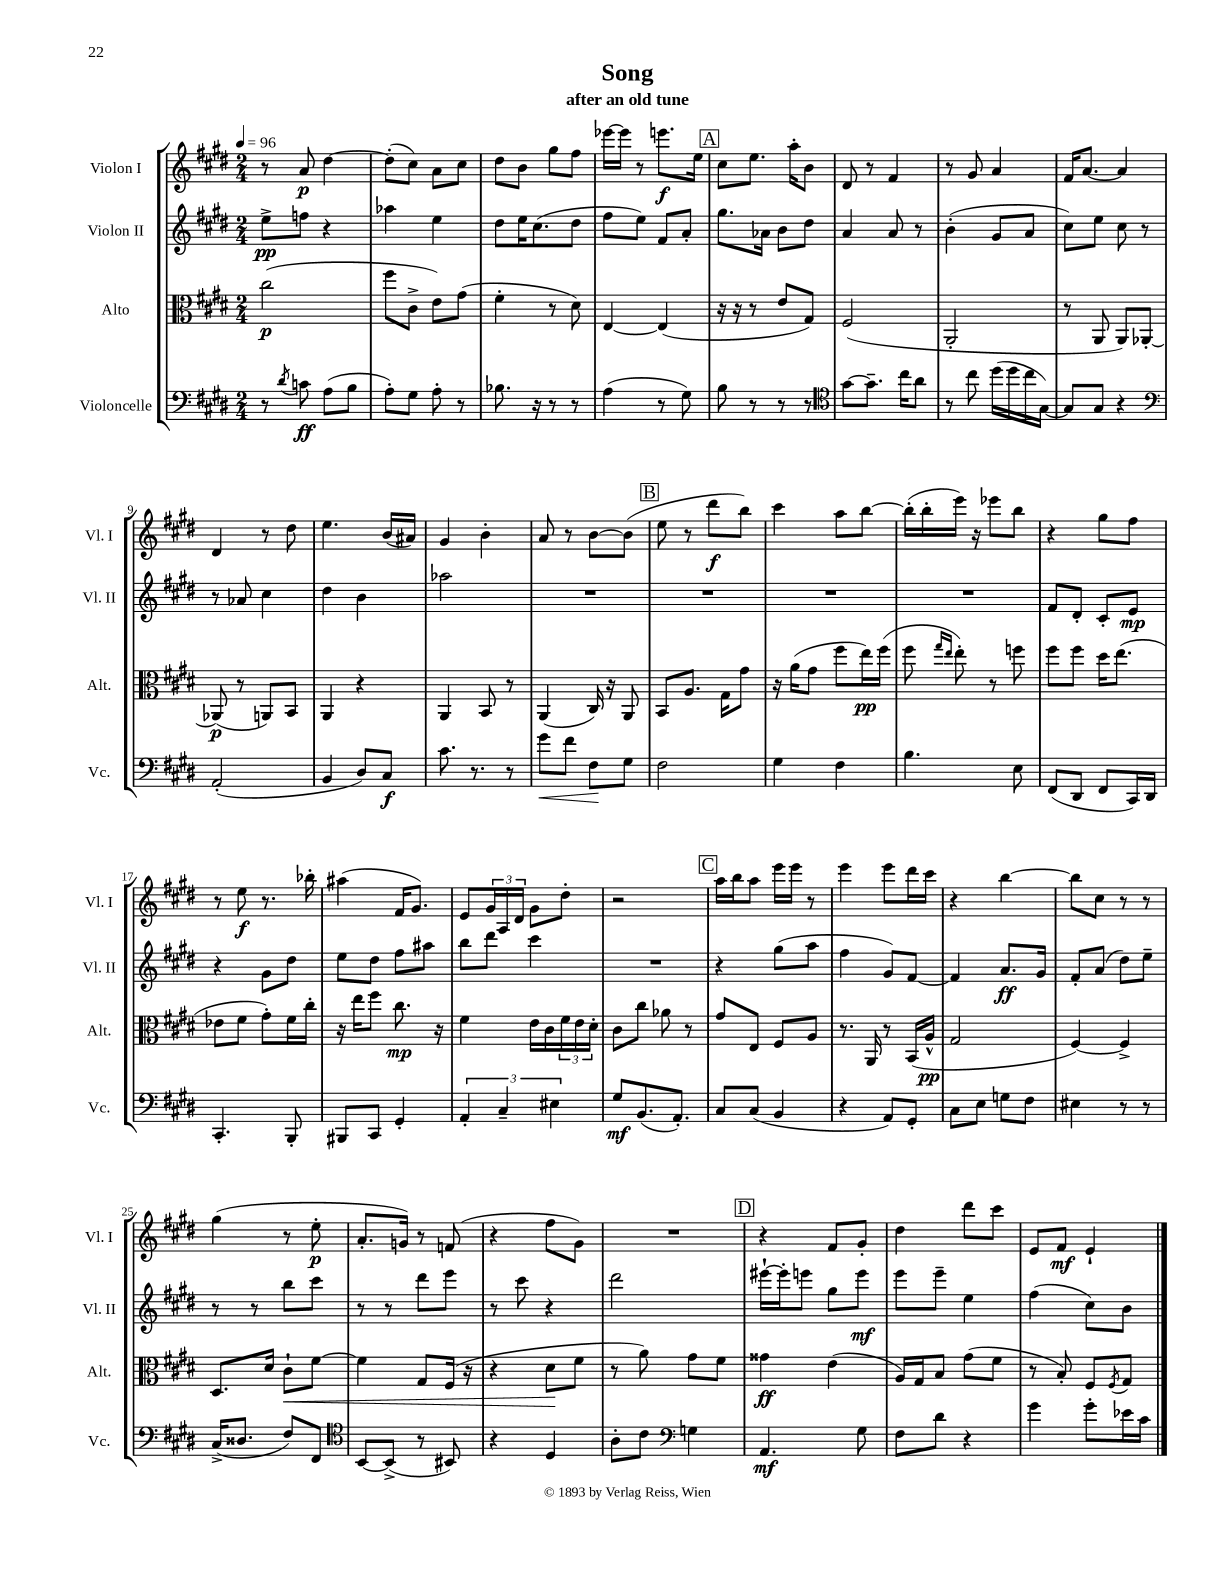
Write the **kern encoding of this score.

**kern	**dynam	**kern	**dynam	**kern	**dynam	**kern	**dynam
*part4	*part4	*part3	*part3	*part2	*part2	*part1	*part1
*staff4	*staff4	*staff3	*staff3	*staff2	*staff2	*staff1	*staff1
*I"Violoncelle	*	*I"Alto	*	*I"Violon II	*	*I"Violon I	*
*I'Vc.	*	*I'Alt.	*	*I'Vl. II	*	*I'Vl. I	*
*clefF4	*	*clefC3	*	*clefG2	*	*clefG2	*
*k[f#c#g#d#]	*	*k[f#c#g#d#]	*	*k[f#c#g#d#]	*	*k[f#c#g#d#]	*
*M2/4	*	*M2/4	*	*M2/4	*	*M2/4	*
*MM96	*	*MM96	*	*MM96	*	*MM96	*
=1	=1	=1	=1	=1	=1	=1	=1
8r	.	(2cc#\	p	8ee^\L	pp	8r	.
8qd#/	.	.	.	.	.	.	.
8cn\	ff	.	.	8ffn\J	.	8a/	p
(8A\L	.	.	.	4r	.	[4dd#\	.
8B\J	.	.	.	.	.	.	.
=2	=2	=2	=2	=2	=2	=2	=2
8A'\L)	.	8ff#\L	.	4aa-X\	.	(8dd#'\L]	.
8G#\J	.	8c#^\J	.	.	.	8cc#\J)	.
8A'\	.	8e\L)	.	4ee\	.	8a\L	.
8r	.	(8g#\J	.	.	.	8cc#\J	.
=3	=3	=3	=3	=3	=3	=3	=3
8.B-X\	.	4f#'\	.	8dd#\L	.	8dd#\L	.
.	.	.	.	16ee\K	.	8b\J	.
16r	.	.	.	(8.cc#\	.	.	.
8r	.	8r	.	.	.	8gg#\L	.
8r	.	8d#\)	.	8dd#\J	.	8ff#\J	.
=4	=4	=4	=4	=4	=4	=4	=4
(4A\	.	[4E/	.	8ff#\L	.	[16eee-X\LL	.
.	.	.	.	.	.	16eee-\JJ]	.
.	.	.	.	8ee\J)	.	8r	.
8r	.	(4E/]	.	8f#/L	.	8.eeen\L	f
8G#\)	.	.	.	8a'/J	.	.	.
.	.	.	.	.	.	16ee\Jk	.
!!LO:REH:place=s1:t=A
=5	=5	=5	=5	=5	=5	=5	=5
8B\	.	16r	.	8.gg#\L	.	8cc#\L	.
.	.	16r	.	.	.	.	.
8r	.	8r	.	.	.	8.ee\J	.
.	.	.	.	16a-X\Jk	.	.	.
8r	.	8e/L	.	8b\L	.	.	.
.	.	.	.	.	.	16aa'\KL	.
8r	.	8G#/J)	.	8dd#\J	.	8b\J	.
=6	=6	=6	=6	=6	=6	=6	=6
*clefC4	*	*	*	*	*	*	*
[8g#\L	.	(2F#/	.	4a/	.	8d#/	.
8.g#~\J]	.	.	.	.	.	8r	.
.	.	.	.	8a/	.	4f#/	.
16cc#\KL	.	.	.	.	.	.	.
8a\J	.	.	.	8r	.	.	.
=7	=7	=7	=7	=7	=7	=7	=7
8r	.	2AA'/	.	(4b'\	.	8r	.
8cc#\	.	.	.	.	.	8g#/	.
(16dd#\LL	.	.	.	8g#/L	.	4a/	.
16dd#\	.	.	.	.	.	.	.
16cc#\	.	.	.	8a/J	.	.	.
[16G#\JJ)	.	.	.	.	.	.	.
=8	=8	=8	=8	=8	=8	=8	=8
8G#/L]	.	8r	.	8cc#\L)	.	16f#/KL	.
.	.	.	.	.	.	[8.a/J	.
8G#/J	.	8AA/	.	8ee\J	.	.	.
4r	.	8AA/L)	.	8cc#\	.	4a/]	.
.	.	[8AA-X'/J	.	8r	.	.	.
!!LO:LB:g=z
=9	=9	=9	=9	=9	=9	=9	=9
*clefF4	*	*	*	*	*	*	*
(2AA'/	.	(8AA-X/]	p	8r	.	4d#/	.
.	.	8r	.	8a-X/	.	.	.
.	.	8AAn/L)	.	4cc#\	.	8r	.
.	.	8BB/J	.	.	.	8dd#\	.
=10	=10	=10	=10	=10	=10	=10	=10
4BB/	.	4AA/	.	4dd#\	.	4.ee\	.
8D#/L)	.	4r	.	4b\	.	.	.
8C#/J	f	.	.	.	.	(16b/LL	.
.	.	.	.	.	.	16a#X/JJ)	.
=11	=11	=11	=11	=11	=11	=11	=11
8.c#\	.	4AA/	.	2aa-X\	.	4g#/	.
8.r	.	.	.	.	.	.	.
.	.	8BB/	.	.	.	4b'\	.
8r	.	8r	.	.	.	.	.
=12	=12	=12	=12	=12	=12	=12	=12
!	!LO:HP:b	!	!	!	!	!	!
8g#\L	<	(4AA/	.	2r	.	8a/	.
8f#\J	.	.	.	.	.	8r	.
8F#\L	.	16C#/)	.	.	.	[8b\L	.
.	.	16r	.	.	.	.	.
8G#\J	[	8AA/	.	.	.	(8b\J]	.
!!LO:REH:place=s1:t=B
=13	=13	=13	=13	=13	=13	=13	=13
2F#\	.	8BB/L	.	2r	.	8ee\	.
.	.	8.A/J	.	.	.	8r	.
.	.	.	.	.	.	8ddd#\L	f
.	.	16G#\KL	.	.	.	.	.
.	.	8g#\J	.	.	.	8bb\J)	.
=14	=14	=14	=14	=14	=14	=14	=14
4G#\	.	16r	.	2r	.	4ccc#\	.
.	.	(16a\KL	.	.	.	.	.
.	.	8g#\J	.	.	.	.	.
4F#\	.	8ff#\L	.	.	.	8aa\L	.
.	.	16ee\L)	pp	.	.	[8bb\J	.
.	.	(16ff#\JJ	.	.	.	.	.
=15	=15	=15	=15	=15	=15	=15	=15
4.B\	.	8ff#\	.	2r	.	(16bb'\LL]	.
.	.	.	.	.	.	16bb'\	.
.	.	16qqgg#/LL	.	.	.	.	.
.	.	16qqee/JJ	.	.	.	.	.
.	.	8ee'\)	.	.	.	16eee\JJ)	.
.	.	.	.	.	.	16r	.
.	.	8r	.	.	.	8eee-X\L	.
8E\	.	8ffn\	.	.	.	8bb\J	.
=16	=16	=16	=16	=16	=16	=16	=16
(8FF#/L	.	8ff#\L	.	8f#/L	.	4r	.
8DD#/J	.	8ff#\J	.	8d#'/J	.	.	.
8FF#/L	.	16dd#\KL	.	8c#'/L	.	8gg#\L	.
.	.	(8.ee\J	.	.	.	.	.
16CC#/L)	.	.	.	8e/J	mp	8ff#\J	.
16DD#/JJ	.	.	.	.	.	.	.
!!LO:LB:g=z
=17	=17	=17	=17	=17	=17	=17	=17
4.CC#'/	.	8e-X\L	.	4r	.	8r	.
.	.	8f#\J	.	.	.	8ee\	f
.	.	8g#'\L)	.	8g#\L	.	8.r	.
8BBB'/	.	16f#\L	.	8dd#\J	.	.	.
.	.	16cc#'\JJ	.	.	.	16bb-X'\	.
=18	=18	=18	=18	=18	=18	=18	=18
8BBB#X/L	.	16r	.	8ee\L	.	(4aa#X\	.
.	.	16ee\KL	.	.	.	.	.
8CC#/J	.	8ff#\J	.	8dd#\J	.	.	.
4GG#'/	.	8.cc#\	mp	8ff#\L	.	16f#/KL	.
.	.	.	.	.	.	8.g#/J)	.
.	.	.	.	8aa#X\J	.	.	.
.	.	16r	.	.	.	.	.
=19	=19	=19	=19	=19	=19	=19	=19
6AA'/	.	4f#\	.	8bb\L	.	8e/L	.
.	.	.	.	8ddd#\J	.	24g#/L	.
6C#~/	.	.	.	.	.	24A/	.
.	.	.	.	.	.	24d#/JJ	.
.	.	16e\LL	.	4ccc#\	.	8g#\L	.
.	.	16c#\	.	.	.	.	.
6E#X\	.	.	.	.	.	.	.
.	.	24f#\	.	.	.	8dd#'\J	.
.	.	24e\	.	.	.	.	.
.	.	24d#'\JJ	.	.	.	.	.
=20	=20	=20	=20	=20	=20	=20	=20
8G#/L	mf	8c#\L	.	2r	.	2r	.
(8.BB/	.	8cc#\J	.	.	.	.	.
.	.	8a-X\	.	.	.	.	.
8.AA'/J)	.	.	.	.	.	.	.
.	.	8r	.	.	.	.	.
!!LO:REH:place=s1:t=C
=21	=21	=21	=21	=21	=21	=21	=21
8C#/L	.	8g#/L	.	4r	.	16aa\LL	.
.	.	.	.	.	.	16bb\J	.
(8C#/J	.	8E/J	.	.	.	8aa\J	.
4BB/	.	8F#/L	.	(8gg#\L	.	16eee\LL	.
.	.	.	.	.	.	16eee\JJ	.
.	.	8A/J	.	8aa\J	.	8r	.
=22	=22	=22	=22	=22	=22	=22	=22
4r	.	8.r	.	4ff#\	.	4eee\	.
.	.	16AA/	.	.	.	.	.
8AA/L)	.	8r	.	8g#/L)	.	8eee\L	.
8GG#'/J	.	(16BB/LL	.	[8f#/J	.	16ddd#\L	.
.	.	16A^^/JJ	pp	.	.	16ccc#\JJ	.
=23	=23	=23	=23	=23	=23	=23	=23
8C#\L	.	2G#/	.	4f#/]	.	4r	.
8E\J	.	.	.	.	.	.	.
8Gn\L	.	.	.	8.a/L	ff	[4bb\	.
8F#\J	.	.	.	.	.	.	.
.	.	.	.	16g#/Jk	.	.	.
=24	=24	=24	=24	=24	=24	=24	=24
4E#X\	.	[4F#/)	.	8f#'/L	.	8bb\L]	.
.	.	.	.	(8a/J	.	8cc#\J	.
8r	.	4F#^/]	.	8dd#\L)	.	8r	.
8r	.	.	.	8ee~\J	.	8r	.
!!LO:LB:g=z
=25	=25	=25	=25	=25	=25	=25	=25
(16C#^/KL	.	8.D#/L	.	8r	.	(4gg#\	.
8.D##X/J	.	.	.	.	.	.	.
.	.	.	.	8r	.	.	.
.	.	16d#/Jk	.	.	.	.	.
!	!	!	!LO:HP:b	!	!	!	!
8F#/L)	.	8c#`\L	<	8bb\L	.	8r	.
8FF#/J	.	[8f#\J	.	8ccc#\J	.	8ee'\	p
=26	=26	=26	=26	=26	=26	=26	=26
*clefC4	*	*	*	*	*	*	*
[8BB/L	.	4f#\]	.	8r	.	8.a'/L	.
(8BB^/J]	.	.	.	8r	.	.	.
.	.	.	.	.	.	16gn/Jk)	.
8r	.	8G#/L	.	8ddd#\L	.	8r	.
8BB#X/)	.	(16F#/Jk	.	8eee\J	.	(8fn/	.
.	.	16r	.	.	.	.	.
=27	=27	=27	=27	=27	=27	=27	=27
4r	.	4r	.	8r	.	4r	.
.	.	.	.	8ccc#\	.	.	.
4D#/	.	8d#\L	.	4r	.	8ff#\L	.
.	.	8f#\J	[	.	.	8g#\J)	.
=28	=28	=28	=28	=28	=28	=28	=28
8A'\L	.	8r	.	2ddd#\	.	2r	.
8c#\J	.	8a\)	.	.	.	.	.
*clefF4	*	*	*	*	*	*	*
4Gn\	.	8g#\L	.	.	.	.	.
.	.	8f#\J	.	.	.	.	.
!!LO:REH:place=s1:t=D
=29	=29	=29	=29	=29	=29	=29	=29
4.AA/	mf	4g##X\	ff	[16eee#X`\LL	.	4r	.
.	.	.	.	16eee#'\J]	.	.	.
.	.	.	.	8eeen\J	.	.	.
.	.	(4e\	.	8gg#\L	.	8f#/L	.
8G#\	.	.	.	8eee\J	mf	8g#'/J	.
=30	=30	=30	=30	=30	=30	=30	=30
8F#\L	.	16A/LL)	.	8eee\L	.	4dd#\	.
.	.	16G#/J	.	.	.	.	.
8d#\J	.	8B/J	.	8eee~\J	.	.	.
4r	.	(8g#\L	.	4ee\	.	8ddd#\L	.
.	.	8f#\J	.	.	.	8ccc#\J	.
=31	=31	=31	=31	=31	=31	=31	=31
4g#\	.	8r	.	(4ff#\	.	8e/L	.
.	.	8B'/)	.	.	.	8f#/J	mf
8g#'\L	.	8F#/L	.	8cc#\L)	.	4e`/	.
.	.	8qF#/	.	.	.	.	.
16e-X\L	.	8G#/J	.	8b\J	.	.	.
16c#\JJ	.	.	.	.	.	.	.
==	==	==	==	==	==	==	==
*-	*-	*-	*-	*-	*-	*-	*-
